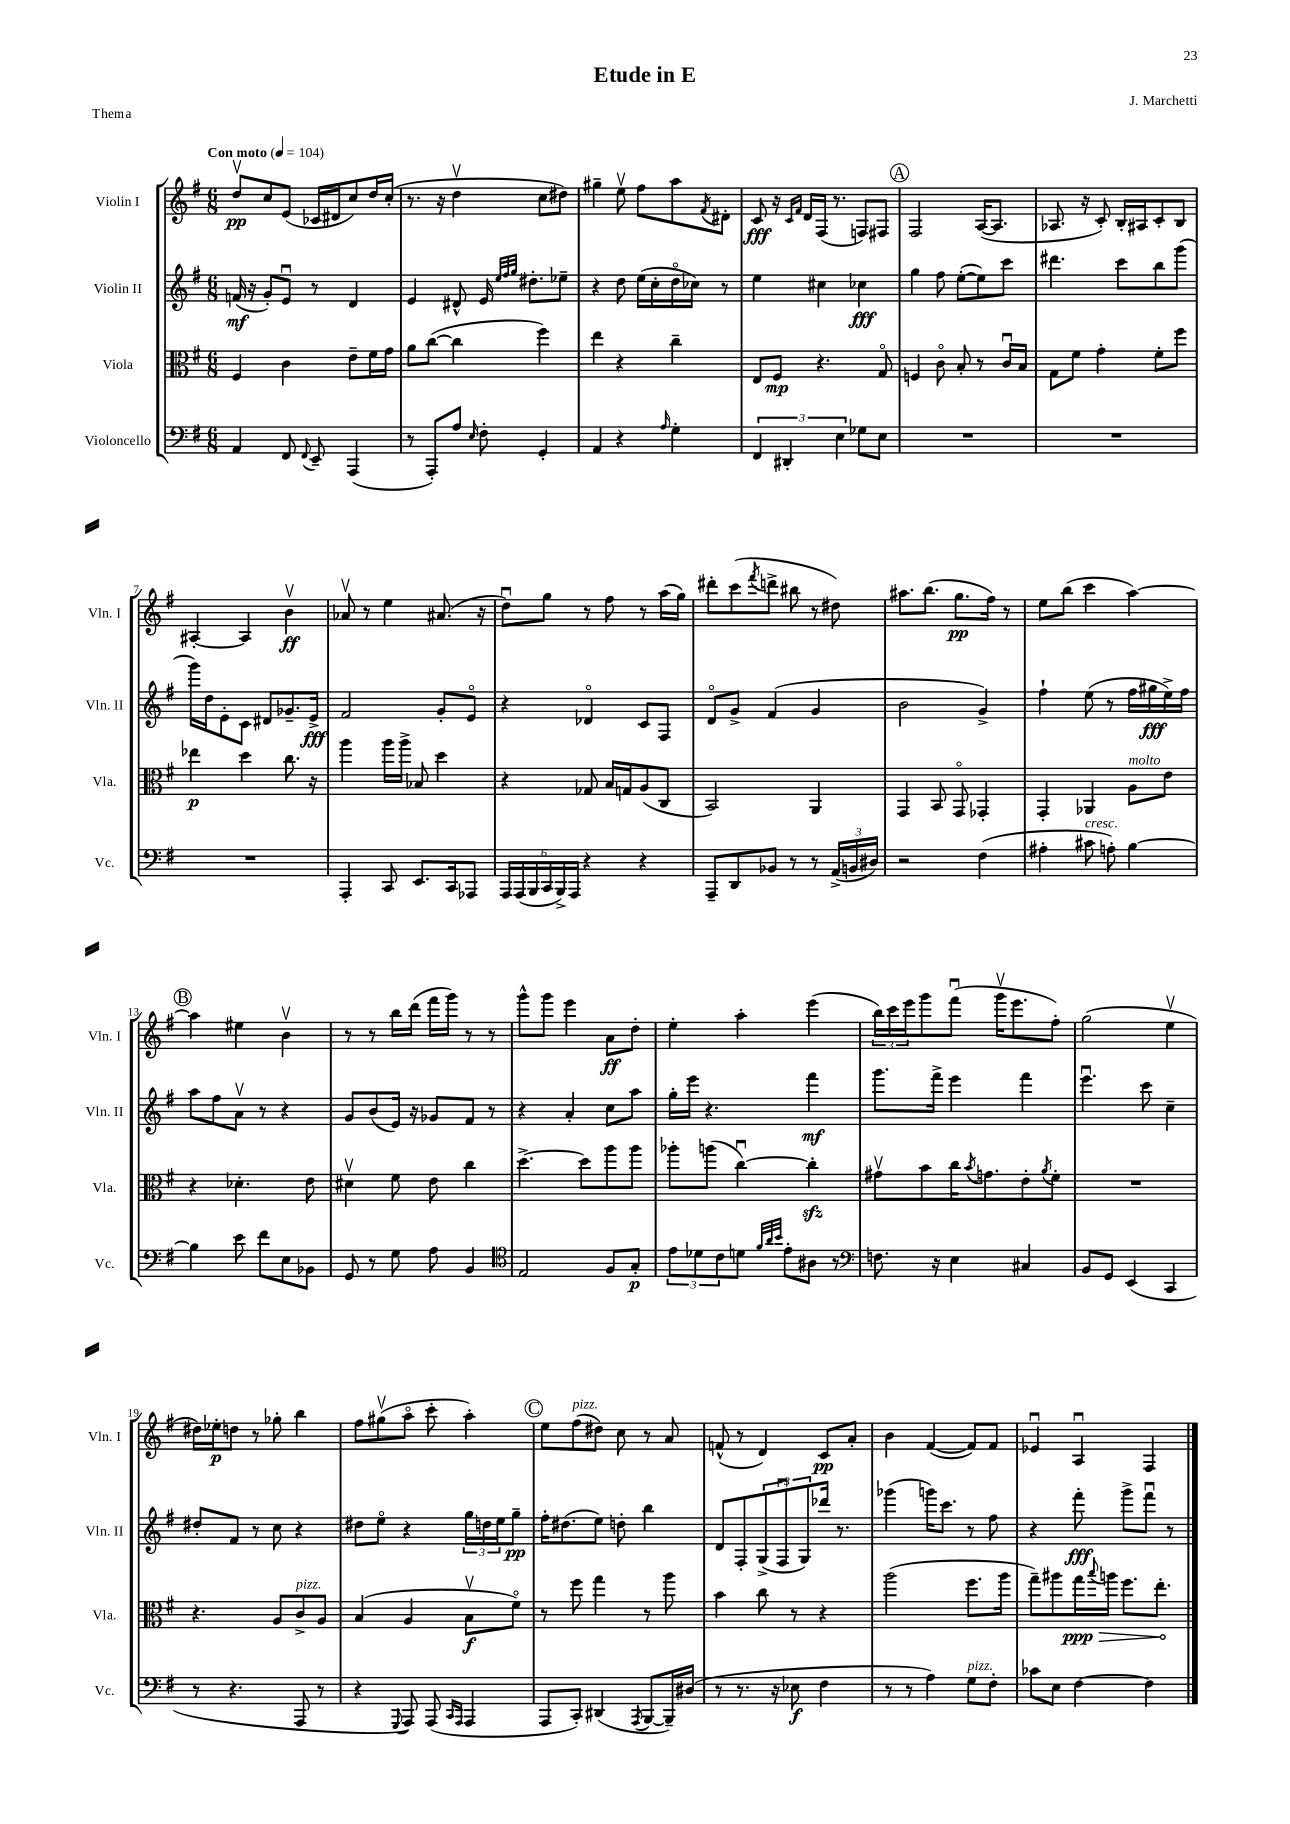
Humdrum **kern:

**kern	**kern	**kern	**kern
*staff4	*staff3	*staff2	*staff1
*clefF4	*clefC3	*clefG2	*clefG2
*k[f#]	*k[f#]	*k[f#]	*k[f#]
*M6/8	*M6/8	*M6/8	*M6/8
*MM104	*MM104	*MM104	*MM104
4AA/	4F#/	(16f/	8ddv/L
.	.	16r	.
.	.	8g'/L)	8cc/
8FF#/	4c\	8eu/J	(8e/J
8qqFF#/	.	.	.
8EE~/	.	8r	16c-/LL
.	.	.	16d#/J
(4AAA/	8e~\L	4d/	8cc/)
.	16f#\L	.	16dd/L
.	16g\JJ	.	(16cc'/JJ
=	=	=	=
8r	8a\L	4e/	8.r
8AAA'/L)	([8cc\J	.	.
.	.	.	16r
8A/J	4cc\]	8d#^^/	4ddv\
16qqE/	.	.	.
8F#'\	.	16e/	.
.	.	32qqee/LLL	.
.	.	32qqff#/	.
.	.	32qqgg/JJJ	.
.	.	8.dd#'\L	.
4GG'/	4ff#\)	.	8cc\L
.	.	8ee-~\J	8dd#\J)
=	=	=	=
4AA/	4ee\	4r	4gg#~\
4r	4r	8dd\	8eev\
.	.	(16ee\LL	8ff#\L
.	.	16cc'\	.
16qqA/	.	.	.
4G'\	4cc~\	16ddo\	8aa\
.	.	16cc-\JJ)	.
.	.	.	8qf#/
.	.	8r	8d#'\J
=	=	=	=
6FF#/	8E/L	4ee\	8c/
.	8F#/J	.	16r
6DD#'/	.	.	.
.	.	.	16qqc/LL
.	.	.	16qqf#/JJ
.	.	.	16d/LL
.	4.r	4cc#\	(16F#/JJ
.	.	.	8.r
6E\	.	.	.
8G-\L	.	4cc-\	8F/L)
8E\J	8Go/	.	8F#/J
=	=	=	=
2.r	4F/	4gg\	2F#/
.	8co\	8ff#\	.
.	8B'/	([8ee'\L	.
.	8r	8ee\])	([16A/LK
.	.	.	8.A/]J
.	16cu/LL	8ccc\J	.
.	16B/JJ	.	.
=	=	=	=
2.r	8G\L	4.ddd#\	8.A-/
.	8f#\J	.	.
.	.	.	16r
.	4g'\	.	8c'/)
.	.	8ccc\L	16B'/LL
.	.	.	16A#/J
.	8f#'\L	8bb\	8c'/
.	8ff#\J	(8ggg\J	8B/J
=	=	=	=
2.r	4ee-\	16ggg\LL)	[4A#'/
.	.	16dd\J	.
.	.	8e'\	.
.	4dd\	8c\J	4A#/]
.	.	8d#/L	.
.	8.cc\	8.g-~/	4bv\
.	16r	16e^/Jk	.
=	=	=	=
4AAA'/	4aa\	2f#/	8a-v/
.	.	.	8r
8CC/	16aa\LL	.	4ee\
.	16aa^\JJ	.	.
8.EE/L	8B-/	.	.
.	4dd\	8g'/L	(8.a#/
16CC/k	.	.	.
8AAA-/J	.	8eo/J	.
.	.	.	16r
=	=	=	=
24AAA/LL	4r	4r	8ddu\L)
(24AAA/	.	.	.
24BBB/	.	.	.
24CC/	.	.	8gg\J
24BBB^/)	.	.	.
24AAA/JJ	.	.	.
4r	8G-/	4d-o/	8r
.	16B/LL	.	8ff#\
.	16G/J	.	.
4r	(8A/	8c/L	8r
.	8C/J	8F#/J	(16aa\LL
.	.	.	16gg\JJ)
=	=	=	=
8AAA~/L	2BB/)	8do/L	8ddd#'\L
8DD/	.	8g^/J	(8ccc\
.	.	.	8qfff#/
8BB-/J	.	(4f#/	8ddd^\J
8r	.	.	8bb#\
8r	4AA/	4g/	8r
(24AA^/LL	.	.	8dd#\)
24BB/	.	.	.
24D#/JJ)	.	.	.
=	=	=	=
2r	4GG/	2b\	8.aa#\L
.	.	.	(8.bb\J
.	8BB/	.	.
.	8GGo/	.	8.gg\L
(4F#\	4GG-'/	4g^/)	.
.	.	.	16ff#\Jk)
.	.	.	8r
=	=	=	=
4A#'\	4GG'/	4ff#`\	8ee\L
.	.	.	(8bb\J
8c#\	4AA-/	(8ee\	4ccc\
8A'\)	.	8r	.
[4B\	8A\L	16ff#\LL	[4aa\)
.	.	16gg#\	.
.	8e\J	16ee^\)	.
.	.	16ff#\JJ	.
=	=	=	=
4B\]	4r	8aa\L	4aa\]
.	.	8ff#\	.
8e\	4.d-'\	8av\J	4ee#\
8f#\L	.	8r	.
8E\	.	4r	4bv\
8BB-\J	8e\	.	.
=	=	=	=
8GG/	4d#v\	8g/L	8r
8r	.	(8b/	8r
8G\	8f#\	16e/Jk)	16bb\LL
.	.	16r	(16ddd\JJ
8A\	8e\	8g-/L	16fff#\LL
.	.	.	16ggg\JJ)
4BB/	4cc\	8f#/J	8r
.	.	8r	8r
=	=	=	=
*clefC4	*	*	*
2E/	[4.dd^\	4r	8ggg^^\L
.	.	.	8ggg\J
.	.	4a'/	4eee\
.	8dd\]L	.	.
8F#/L	8aa\	8cc\L	8a\L
8G'/J	8aa\J	8aa\J	8dd'\J
=	=	=	=
12e\L	8aa-'\L	16gg'\LL	4ee'\
.	.	16eee\JJ	.
12d-\	.	.	.
.	(8aa\J	4.r	.
12c\	.	.	.
8d\J	[4ccu\)	.	4aa'\
32qqf#/LLL	.	.	.
32qqa/	.	.	.
32qqb/JJJ	.	.	.
8e'\L	.	.	.
8A#\J	4cc'\]	4fff#\	(4eee\
8r	.	.	.
=	=	=	=
*clefF4	*	*	*
8.F\	8g#v\L	8.ggg\L	24bb\LL)
.	.	.	24ccc\
.	.	.	24eee\J
.	8b\	.	8ggg\
16r	.	16fff#^\Jk	.
4E\	16cc\K	4eee\	(8fff#u\J
.	8qb/	.	.
.	8.g\	.	.
.	.	.	16gggv\LK
.	.	.	8.eee\
4C#/	8e'\	4fff#\	.
.	8qa/	.	.
.	8f#'\J	.	8ff#'\J)
=	=	=	=
8BB/L	2.r	4.eeeu\	(2gg\
8GG/J	.	.	.
(4EE/	.	.	.
.	.	8ccc\	.
4CC/	.	4cc~\	4eev\
=	=	=	=
8r	4.r	8dd#'/L	16dd#\LL)
.	.	.	16ee-'\J
4.r	.	8f#/J	8dd\J
.	.	8r	8r
.	8A/L	8cc\	8gg-'\
8AAA/	8c^/	4r	4bb\
8r	8A/J	.	.
=	=	=	=
4r	(4B/	8dd#\L	8ff#\L
.	.	8eeo\J	(8gg#v\
8qqGGG/	.	.	.
8AAA/)	4A/	4r	8aao\J
(8AAA/	.	.	8ccc'\
16qqCC/LL	.	.	.
16qqAAA/JJ	.	.	.
4AAA/	8Bv\L	24gg\LL	4aa'\)
.	.	24dd\	.
.	.	24ee\J	.
.	8f#o\J)	8gg~\J	.
=	=	=	=
8AAA/L	8r	16ff#'\LK	8ee\L
.	.	(8.dd#\	.
8CC'/J)	8ff#\	.	(8ff#\
(4DD#/	4gg\	8ee\J)	8dd#\J)
.	.	8dd'\	8cc\
8qAAA/	.	.	.
[8BBB/L	8r	4bb\	8r
16BBB~/]L)	8aa\	.	8a/
(16D#/JJ	.	.	.
=	=	=	=
8r	4b\	8d/L	(8f^^/
8.r	.	8F#'/	8r
.	8cc\	(12G^/	4d/)
16r	.	.	.
.	.	12F#u/	.
8E-\	8r	.	.
.	.	12G/)	.
4F#\	4r	16ddd-/Jk	8c/L
.	.	8.r	.
.	.	.	8a'/J
=	=	=	=
8r	(2aa\	(4ggg-\	4b\
8r	.	.	.
4A\)	.	16ggg\LK)	([4f#/
.	.	8.ccc\J	.
8G\L	8.ff#\L	8r	8f#/]L)
8F#'\J	.	8ff#\	8f#/J
.	16aa\Jk	.	.
=	=	=	=
8c-\L	8gg~\L)	4r	4e-u/
8E\J	8aa#\	.	.
[4F#\	16gg\L	8fff#'\	4Au/
.	8qqbb/	.	.
.	16aa\JJ	.	.
.	8.ff#\L	8ggg^\L	.
4F#\]	.	8fff#u\J	4F#/
.	8.ee'\J	.	.
.	.	8r	.
==	==	==	==
*-	*-	*-	*-
